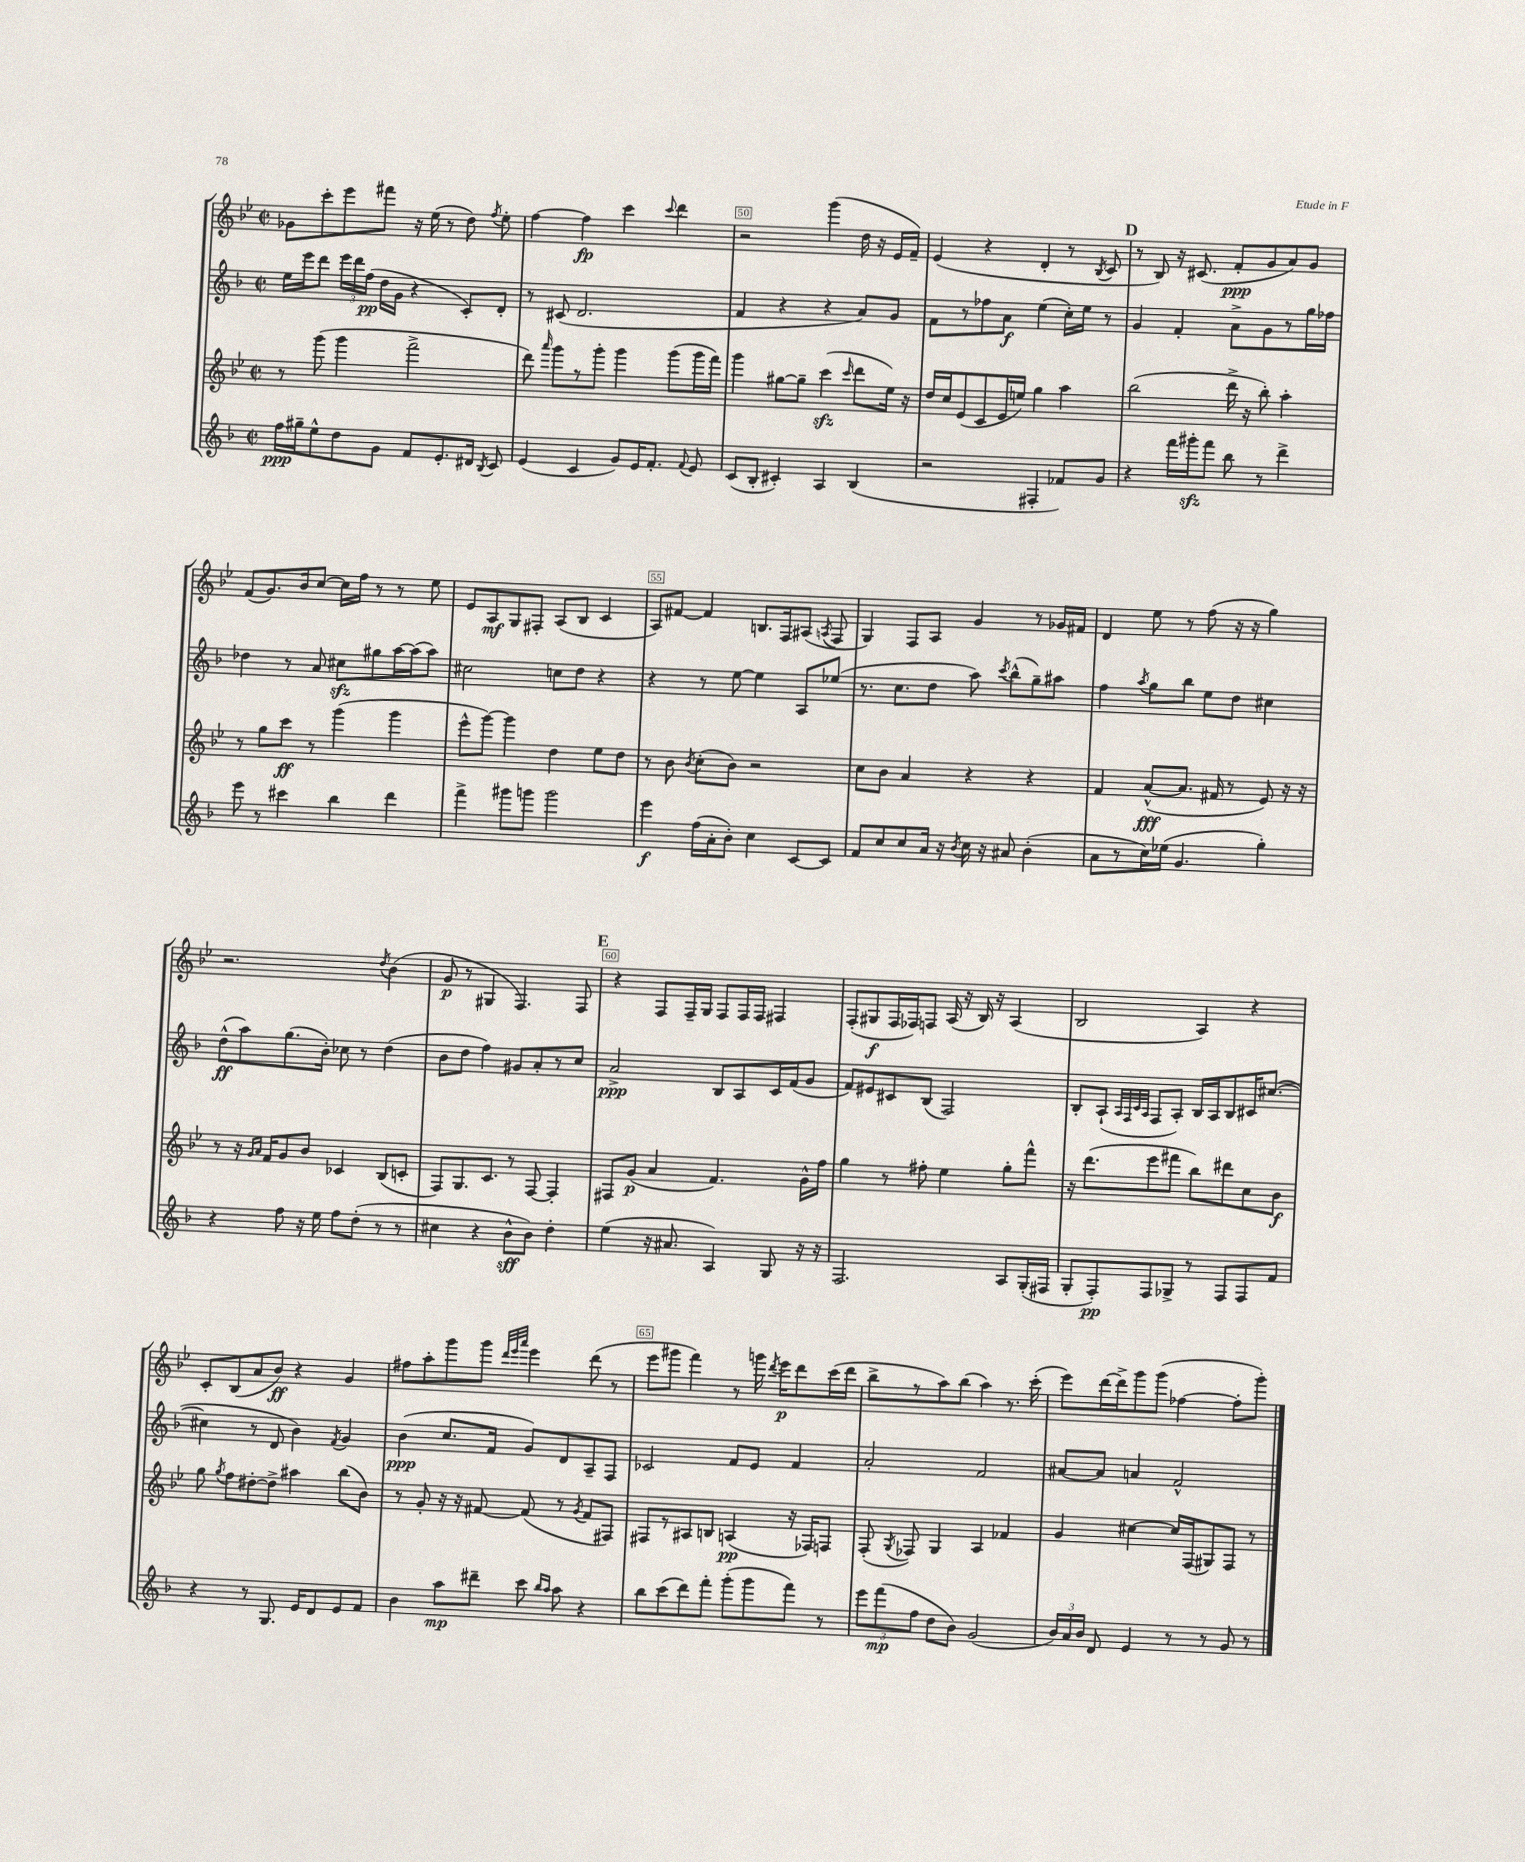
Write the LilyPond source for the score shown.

<<
\new StaffGroup <<
\new Staff = "s0" {
    \clef treble \key bes \major \defaultTimeSignature \time 2/2
    \autoBeamOff ges'8[ c'''8-. ees'''8 fis'''8] r16 ees''16( r8 d''8) \acciaccatura { f''8 } ees''8-. |
    f''4~ f''4\fp c'''4 \appoggiatura { c'''8 } d'''4 |
    r2 g'''4( d''16 r16 ees'16[ f'16]--) |
    ees'4( r4 d'4-. r8 \acciaccatura { bes8 } c'8 |
    \mark \markup { \bold "D" } r8 bes8) r16 cis'8.( f'8[-.\ppp g'8 a'8) g'8] |
    f'8[( g'8.) bes'16 c''8]~ c''16[ f''16] r8 r8 ees''8 |
    ees'8[ a8\mf g8 fis8]-. a8[( bes8] c'4 |
    a8[) fis'8]~ fis'4 b8.[ f16 ais8]( \acciaccatura { a8 } f8 |
    g4) f8[ a8] g'4 r8 ges'16[ fis'16] |
    d'4 ees''8 r8 f''8( r16 r16 g''4) |
    r2. \acciaccatura { d''8 } bes'4( |
    g'8\p r8 gis4 f4.) f8 |
    \mark \markup { \bold "E" } r4 f8[ f16-- g16] f8[ f16 f16] fis4 |
    f8[-.( gis8\f f16 fes16) f8] a16( r16 bes16) r16 a4( |
    bes2 a4) r4 |
    c'8[-. bes8( a'8 bes'8]\ff) r4 g'4 |
    fis''8[ a''8-. g'''8 g'''8] \grace { d'''32[ ees'''32 a'''32] } ees'''4 d'''8( r8 |
    ees'''8[ gis'''8] f'''4) r8 g'''16 \acciaccatura { d'''8 } ees'''16[\p d'''8 c'''16( d'''16] |
    bes''8[-> r8 a''8) bes''8]( a''4) r8. c'''16-.( |
    ees'''8[) d'''16~ d'''16-> g'''8 g'''8]( fes''4~ fes''8[-. g'''8]-.) \bar "|." |
}
\new Staff = "s1" {
    \clef treble \key f \major \defaultTimeSignature \time 2/2
    \autoBeamOff e''16[ e'''16 d'''8] \tuplet 3/2 { e'''16[ d'''16 f''16]\pp( } d''16[ g'16] r4 c'8[-.) d'8]-. |
    r8 cis'8( d'2. |
    f'4 r4 r4 a'8[) g'8] |
    f'8[ r8 fes''8 a'8]\f e''4( c''16[-.) e''16] r8 |
    \mark \markup { \bold "D" } g'4 f'4-. a'8[-> g'8 r8 g''16 fes''16] |
    des''4 r8 a'8 cis''8[\sfz gis''8 a''16~ a''16( a''8]) |
    cis''2 c''8[ d''8] r4 |
    r4 r8 e''8~ e''4 a8[ ees''8]( |
    r8. c''8.[ d''8] a''8) \acciaccatura { c'''8 } bes''8[-^( g''8--) ais''8] |
    f''4 \acciaccatura { a''8 } g''8[ bes''8] e''8[ d''8] cis''4 |
    d''8[-^\ff( a''8) g''8.( bes'16]-.) ces''8 r8 d''4( |
    bes'8[ d''8] f''4) gis'8[ a'8-. r8 c''8] |
    \mark \markup { \bold "E" } a'2->\ppp bes8[ a8 c'16 f'16( g'8] |
    f'8[) eis'8 cis'8 bes8]( f2) |
    bes8[-. a8]-!( \grace { a32[ f32 c'32 a32] } f8[ a8]-.) bes16[ a16 bes8 cis'16 cis''8.]~( |
    cis''4 r8 d'8 bes'4) \acciaccatura { f'8 } g'4 |
    bes'4\ppp( c''8.[ f'16] g'8[) d'8 a8-- f8] |
    ces'2 f'8[ e'8] f'4 |
    a'2-. f'2 |
    ais'8[~ ais'8] a'4 f'2-^ \bar "|." |
}
\new Staff = "s2" {
    \clef treble \key bes \major \defaultTimeSignature \time 2/2
    \autoBeamOff r8 g'''8( g'''4 f'''2-> |
    d'''8) \grace { a'''16 } g'''8[ r8 g'''8]-. g'''4 g'''8[( g'''16 f'''16]) |
    g'''4 gis''8[~ gis''8]-- c'''4\sfz( \grace { c'''16 } d'''8[ ees''16]) r16 |
    d''16[ c''16 ees'8( c'8 ees'16 e''16]) g''4 a''4 |
    \mark \markup { \bold "D" } bes''2( d'''16-> r16 bes''8-.) a''4-. |
    r8 g''8[ c'''8]\ff r8 g'''4( g'''4 |
    ees'''8[-^ g'''8]~) g'''4 d''4 ees''8[ d''8] |
    r8 bes'8 \acciaccatura { bes'8 } c''8[-.( bes'8]) r2 |
    c''8[ bes'8] a'4 r4 r4 |
    f'4 a'8[~-^\fff( a'8.] fis'16 r8 ees'8) r16 r16 |
    r8 r16 \grace { g'16[ a'16] } f'16[ g'8 bes'8] ces'4 bes8[( c'8]-. |
    f8[) g8. c'8.] r8 f8~ f4-. |
    \mark \markup { \bold "E" } fis8[ g'8]\p( a'4 f'4.) g'16[-^ f''16] |
    g''4 r8 fis''8-. ees''4 g''8[-. f'''8]-^ |
    r16 d'''8.[( ees'''8 fis'''8] bes''8[) dis'''8 c''8 bes'8]\f |
    g''8 \acciaccatura { g''8 } f''8[ dis''8~-. dis''8]-> ais''4 bes''8[( bes'8]) |
    r8 g'8-. r16 r16 fis'8~ fis'8( r8 \acciaccatura { g'8 } fis'8[ fis8]) |
    fis8[ r8 ais8 b8] a4\pp( r16 fes16[) f8] |
    f8-.( \acciaccatura { g8 } fes8) g4 a4 fes'4 |
    g'4 cis''4~ cis''16[ f16( gis8) f8] r8 \bar "|." |
}
\new Staff = "s3" {
    \clef treble \key f \major \defaultTimeSignature \time 2/2
    \autoBeamOff f''16[\ppp gis''16-- e''8-^ d''8 g'8] f'8[ e'8.-. dis'16] \acciaccatura { bes8 } c'8 |
    e'4( c'4 g'8[) e'16 f'8.]-. \appoggiatura { f'8 } e'8 |
    c'8[( bes8]-. cis'4-.) a4 bes4( |
    r2 fis4-. fes'8[) g'8] |
    \mark \markup { \bold "D" } r4 f'''16[ gis'''16-.\sfz f'''8] bes''8 r8 d'''4-> |
    e'''8 r8 cis'''4 bes''4 d'''4 |
    f'''4-> gis'''8[ g'''8] g'''2 |
    e'''4\f f''16[( a'16-. bes'8]-.) c''4 c'8[~ c'8] |
    f'8[ c''8 c''8 a'16] r16 \acciaccatura { bes'8 } c''16 r16 ais'8 bes'4-.( |
    a'8[ r8 c''16) ees''16]( g'4. g''4-.) |
    r4 f''8 r16 e''16 f''8[ d''8]-.( r8 r8 |
    cis''4 r4 bes'8[-^\sff bes'8]) d''4-. |
    \mark \markup { \bold "E" } e''4( r16 ais'8. a4) g8 r16 r16 |
    f2. a8[ g16-.( fis16] |
    g8[-. f8-.\pp) f8 ges8]-> r8 f8[ f8 f'8] |
    r4 r8 g8. e'16[ d'8 e'8 f'8] |
    bes'4 a''8[\mp dis'''8]-- c'''8 \grace { bes''16[ a''16] } a''8 r4 |
    bes''8[ c'''8( d'''8) f'''8]-. g'''8[-.( g'''8 f'''8]) r8 |
    \tuplet 3/2 { e'''8[ f'''8\mp( f''8] } d''8[ bes'8]) g'2( |
    \tuplet 3/2 { bes'16[) a'16 bes'16] } d'8 e'4 r8 r8 g'8 r8 \bar "|." |
}
>>
>>
\layout { \context { \Score currentBarNumber = #48 \override BarNumber.break-visibility = ##(#f #t #t) barNumberVisibility = #(every-nth-bar-number-visible 5) \override BarNumber.stencil = #(make-stencil-boxer 0.1 0.3 ly:text-interface::print) } }
